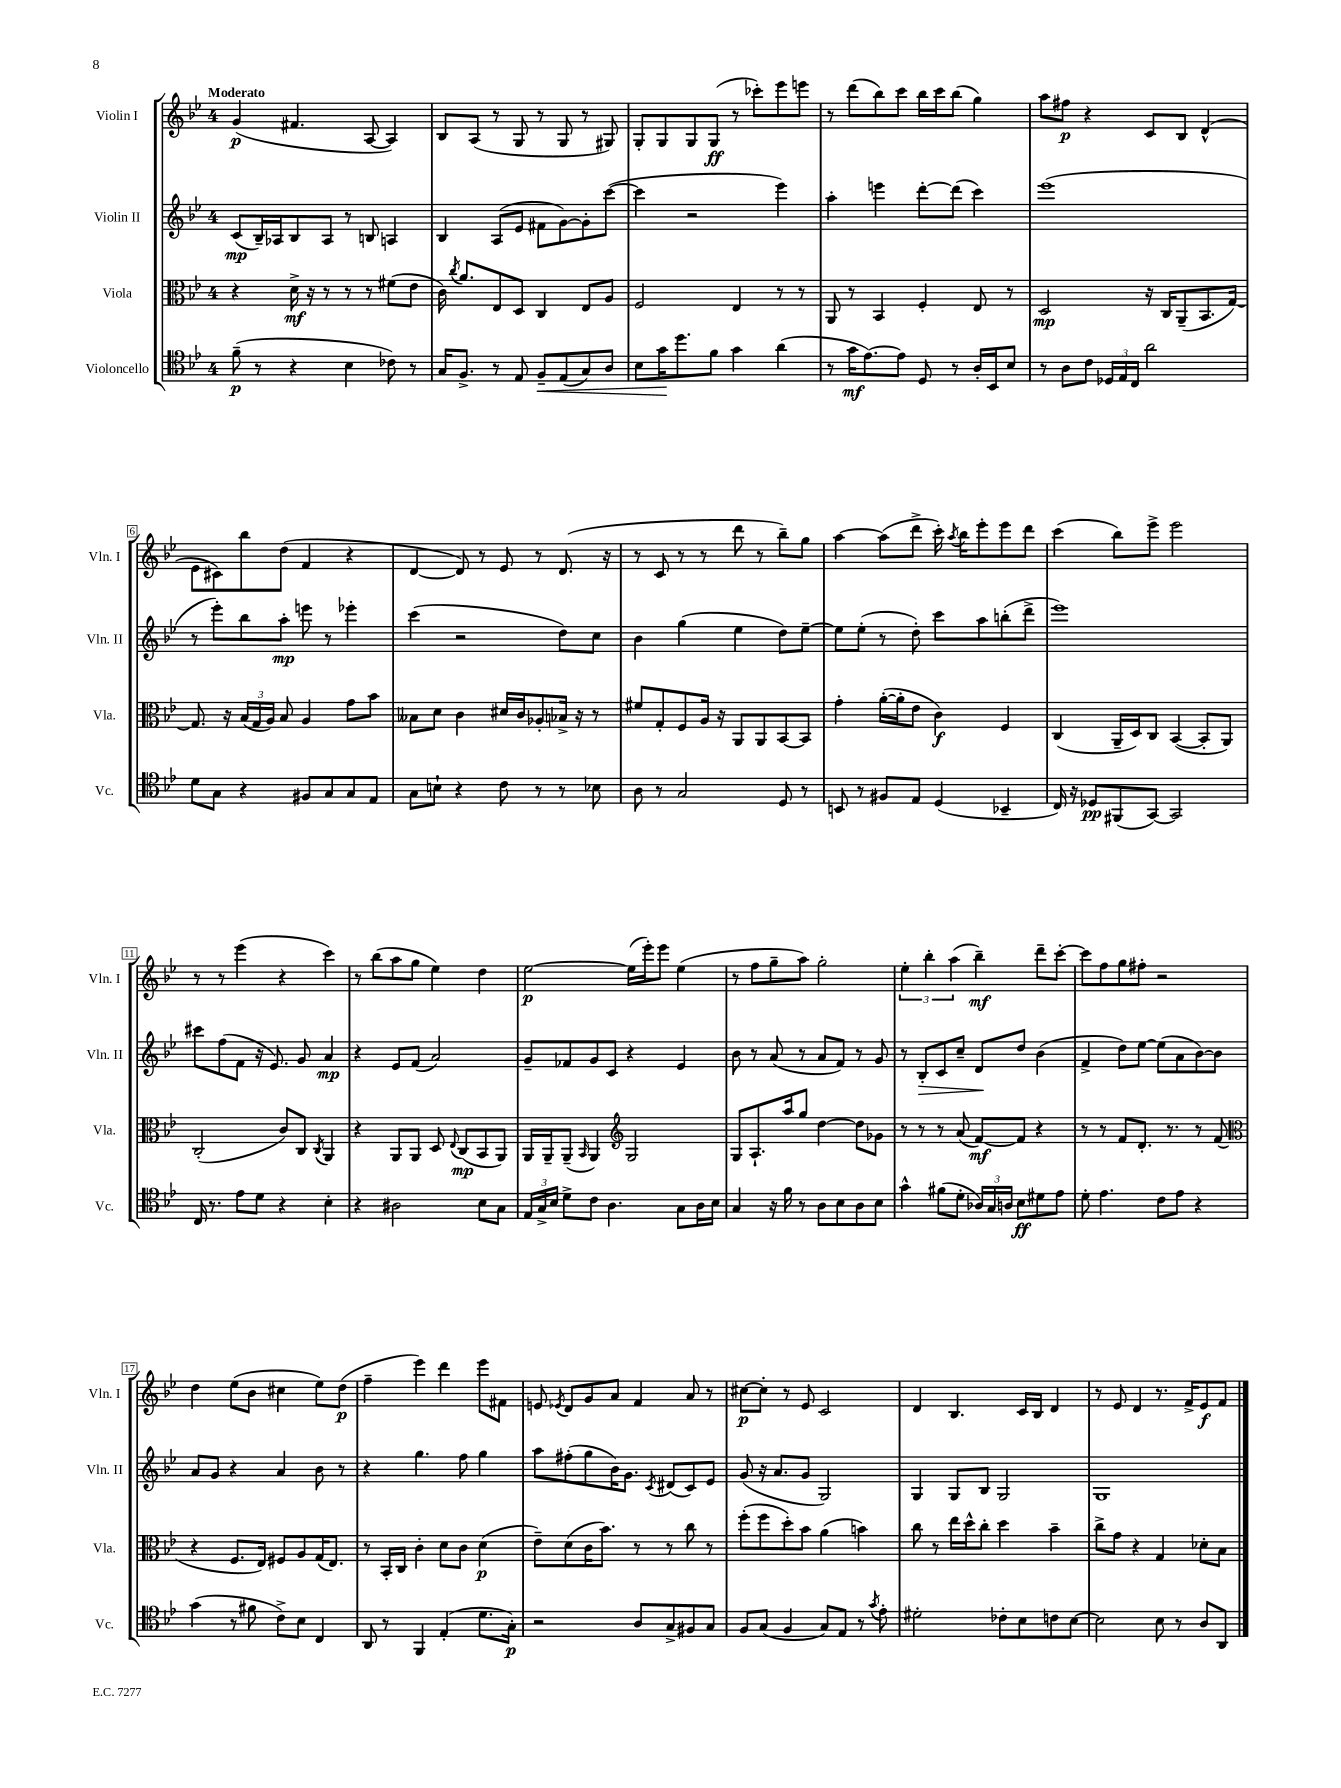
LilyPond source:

<<
\new StaffGroup <<
\new Staff = "s0" \with { instrumentName = "Violin I" shortInstrumentName = "Vln. I" } {
    \clef treble \key bes \major \once \override Staff.TimeSignature.style = #'single-digit \time 4/4 \tempo "Moderato"
    \autoBeamOff g'4\p( fis'4. a8~ a4) |
    bes8[ a8]( r8 g8 r8 g8 r8 gis8) |
    g8[-. g8 g8 g8]\ff( r8 ces'''8[-.) ees'''8 e'''8] |
    r8 d'''8[( bes''8) c'''8] bes''16[ c'''16 bes''8]( g''4) |
    a''8[ fis''8]\p r4 c'8[ bes8] d'4-^( |
    ees'8[ cis'8) bes''8 d''8]( f'4 r4 |
    d'4~ d'8) r8 ees'8 r8 d'8.( r16 |
    r8 c'8 r8 r8 d'''8 r8 bes''8[--) g''8] |
    a''4~ a''8[( d'''8]-> c'''16-.) \acciaccatura { a''8 } bes''16[ ees'''8-. ees'''8 d'''8] |
    c'''4( bes''8[) ees'''8]-> ees'''2 |
    r8 r8 ees'''4( r4 c'''4) |
    r8 bes''8[( a''8 g''8] ees''4) d''4 |
    ees''2~\p ees''16[( ees'''16-.) ees'''8] ees''4( |
    r8 f''8[ g''8-- a''8]) g''2-. |
    \tuplet 3/2 { ees''4-. bes''4-. a''4( } bes''4--\mf) d'''8[-- c'''8]~-. |
    c'''8[ f''8 g''8 fis''8]-. r2 |
    d''4 ees''8[( bes'8] cis''4 ees''8[) d''8]\p( |
    f''4-- ees'''4) d'''4 ees'''8[ fis'8] |
    e'8 \acciaccatura { ees'8 } d'8[ g'8 a'8] f'4 a'8 r8 |
    cis''8[~\p cis''8]-. r8 ees'8 c'2 |
    d'4 bes4. c'16[ bes16] d'4 |
    r8 ees'8 d'4 r8. f'16[-> ees'8\f f'8] \bar "|." |
}
\new Staff = "s1" \with { instrumentName = "Violin II" shortInstrumentName = "Vln. II" } {
    \clef treble \key bes \major \once \override Staff.TimeSignature.style = #'single-digit \time 4/4
    \autoBeamOff c'8[\mp( bes16--) aes16 bes8 aes8] r8 b8 a4 |
    bes4 a8[( ees'8] fis'8[ g'8~) g'8-. c'''8]~( |
    c'''4 r2 ees'''4) |
    a''4-. e'''4 d'''8[~-. d'''8]( c'''4) |
    ees'''1( |
    r8 ees'''8[-.) bes''8 a''8]-.\mp e'''8 r8 ees'''4-. |
    c'''4( r2 d''8[) c''8] |
    bes'4 g''4( ees''4 d''8[) ees''8]~-- |
    ees''8[ ees''8]-.( r8 d''8-.) c'''8[ a''8 b''8-.( d'''8]-> |
    ees'''1) |
    cis'''8[ f''8( f'8] r16 ees'8.) g'8 a'4\mp |
    r4 ees'8[ f'8]( a'2) |
    g'8[-- fes'8 g'8 c'8] r4 ees'4 |
    bes'8 r8 a'8( r8 a'8[ f'8]) r8 g'8 |
    r8 bes8[-.\> c'8 c''8]-- d'8[\! d''8] bes'4( |
    f'4-> d''8[) ees''8]~ ees''8[( a'8 bes'8~) bes'8] |
    a'8[ g'8] r4 a'4 bes'8 r8 |
    r4 g''4. f''8 g''4 |
    a''8[ fis''8-.( g''8 bes'16) g'8.] \acciaccatura { c'8 } dis'8[( c'8) ees'8] |
    g'8( r16 a'8.[ g'8] g2) |
    g4 g8[ bes8] g2 |
    g1 \bar "|." |
}
\new Staff = "s2" \with { instrumentName = "Viola" shortInstrumentName = "Vla." } {
    \clef alto \key bes \major \once \override Staff.TimeSignature.style = #'single-digit \time 4/4
    \autoBeamOff r4 d'16->\mf r16 r8 r8 r8 fis'8[( ees'8] |
    c'16) \acciaccatura { c''8 } a'8.[ ees8 d8] c4 ees8[ a8] |
    f2 ees4 r8 r8 |
    a,8 r8 bes,4 f4-. ees8 r8 |
    d2\mp r16 c16[ a,8--( bes,8. g16]~) |
    g8. r16 \tuplet 3/2 { bes16[( g16 a16]) } bes8 a4 g'8[ bes'8] |
    beses8[ d'8] c'4 dis'16[ c'16 aes8-. bes16]-> r16 r8 |
    fis'8[ g8-. f8 a16] r16 a,8[ a,8 bes,8~ bes,8] |
    g'4-. a'16[~-.( a'16-. ees'8] c'4\f) f4 |
    c4( a,16[-- d16) c8] bes,4~( bes,8[-. a,8]) |
    c2-.( c'8[) c8] \acciaccatura { c8 } a,4 |
    r4 a,8[ a,8] d8 \appoggiatura { ees8 } c8[\mp( bes,8 a,8]) |
    a,16[ a,16-- a,8]--( \grace { bes,16 } a,4) \clef treble g2 |
    g8[ a8.-! a''16 g''8] d''4~ d''8[ ges'8] |
    r8 r8 r8 a'8( f'8[~\mf) f'8] r4 |
    r8 r8 f'8[ d'8.]-. r8. r8 f'8( |
    \clef alto r4 f8.[ ees16]) fis8[ a8 g16( ees8.]) |
    r8 bes,16[-. c16] c'4-. d'8[ c'8] d'4\p( |
    ees'8[--) d'8( c'16 bes'8.]) r8 r8 c''8 r8 |
    f''8[-.( f''8 d''8-.) bes'8] a'4( b'4) |
    c''8 r8 ees''16[ d''16-^ c''8]-. d''4 bes'4-- |
    c''8[-> g'8] r4 g4 des'8[-. bes8] \bar "|." |
}
\new Staff = "s3" \with { instrumentName = "Violoncello" shortInstrumentName = "Vc." } {
    \clef tenor \key bes \major \once \override Staff.TimeSignature.style = #'single-digit \time 4/4
    \autoBeamOff f'8--\p( r8 r4 bes4 ces'8) r8 |
    g16[ f8.]-> r8 ees8 f8[--\< ees8( g8) a8] |
    bes8[ g'16\! d''8. f'8] g'4 a'4( |
    r8 g'16[\mf ees'8.~) ees'8] d8 r8 a16[-. bes,16 bes8] |
    r8 a8[ c'8] \tuplet 3/2 { des16[ ees16 c16] } a'2 |
    d'8[ g8] r4 fis8[ g8 g8 ees8] |
    g8[ b8]-! r4 c'8 r8 r8 bes8 |
    a8 r8 g2 d8 r8 |
    b,8 r8 fis8[ ees8] d4( bes,4-- |
    c16) r16 des8[\pp fis,8( g,8]~) g,2 |
    c16 r8. ees'8[ d'8] r4 bes4-. |
    r4 ais2 bes8[ g8] |
    \tuplet 3/2 { ees16[ g16-> bes16] } d'8[-> c'8] a4. g8[ a16 bes16] |
    g4 r16 f'16 r8 a8[ bes8 a8 bes8] |
    g'4-^ fis'8[( d'8]-. \tuplet 3/2 { aes16[) g16 a16] } bes8[\ff dis'8 ees'8] |
    d'8-. ees'4. c'8[ ees'8] r4 |
    g'4( r8 fis'8 c'8[->) bes8] c4 |
    a,8 r8 f,4 ees4-.( d'8.[ g16]-.\p) |
    r2 a8[ g8-> fis8 g8] |
    f8[ g8]( f4 g8[) ees8] r8 \acciaccatura { g'8 } ees'8-. |
    dis'2-. ces'8[-. bes8 c'8 bes8]~ |
    bes2 bes8 r8 a8[ a,8] \bar "|." |
}
>>
>>
\layout { \context { \Score \override BarNumber.stencil = #(make-stencil-boxer 0.1 0.3 ly:text-interface::print) } }
